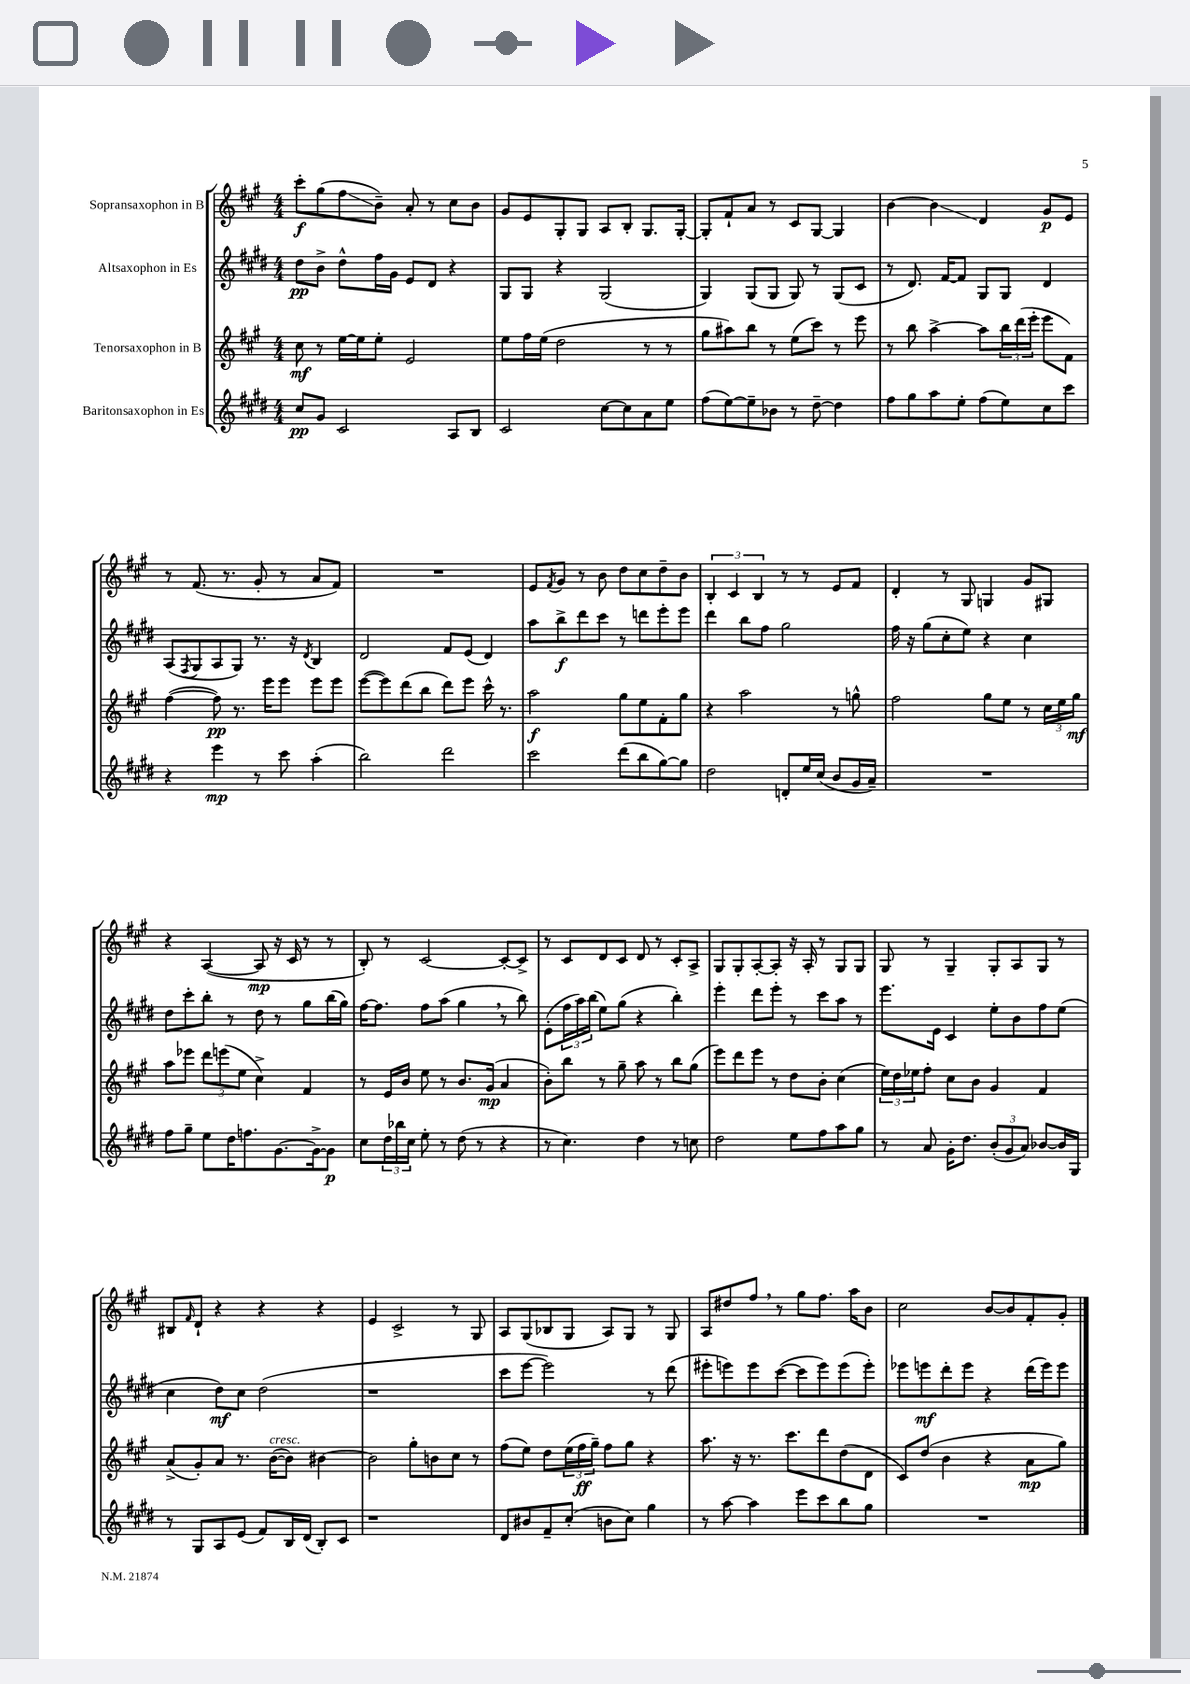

**kern	**kern	**kern	**kern
*staff4	*staff3	*staff2	*staff1
*clefG2	*clefG2	*clefG2	*clefG2
*k[f#c#g#d#]	*k[f#c#g#]	*k[f#c#g#d#]	*k[f#c#g#]
*M4/4	*M4/4	*M4/4	*M4/4
8cc#/L	8cc#\	8dd#\L	8ccc#'\L
8g#/J	8r	8b^\J	(8gg#\
2c#/	[16ee\LL	8dd#^^\L	8ff#\
.	16ee\]J	.	.
.	8ee'\J	16ff#\L	8b~\J)
.	.	16g#\JJ	.
.	2e/	8e/L	8a'/
.	.	8d#/J	8r
8A/L	.	4r	8cc#\L
8B/J	.	.	8b\J
=	=	=	=
2c#/	8ee\L	8G#/L	8g#/L
.	16ff#\L	8G#/J	8e/
.	(16ee\JJ	.	.
.	2dd\	4r	8G#'/
.	.	.	8G#/J
[8cc#\L	.	(2G#/	8A/L
8cc#\]	.	.	8B'/J
8a\	8r	.	8.G#/L
8ee\J	8r	.	.
.	.	.	[16G#'/Jk
=	=	=	=
(8ff#\L	8gg#\L	4G#/)	8G#'/]L
[8ee\)	8aa#\)	.	8f#`/
8ee~\]	8bb\J	(8G#/L	8a/J
8b-\J	8r	8G#/J	8r
8r	(8ee\L	8G#/)	8c#/L
[8dd#~\	8ccc#\J)	8r	[8G#/J
4dd#\]	8r	(8G#/L	4G#/]
.	8eee\	8c#/J	.
=	=	=	=
8ff#\L	8r	8r	[4b\
8gg#\	8bb\	8.d#/)	.
8aa\	[4aa^\	.	4b\]
.	.	[16f#/LK	.
8ee'\J	.	8f#/]J	.
(8ff#\L	8aa\]L	8G#/L	4d/
8ee\)	24bb\L	8G#/J	.
.	(24ddd\	.	.
.	24eee'\JJ	.	.
8cc#\	8eee\L	4d#/	8g#/L
8ccc#\J	8f#\J)	.	8e/J
=	=	=	=
4r	([4ff#\	(8A/L	8r
.	.	8qF#/	.
.	.	8G#/	(8.f#/
4eee\	8ff#\])	8A/	.
.	.	.	8.r
.	8.r	8G#/J)	.
8r	.	8.r	8g#'/
.	16eee\LK	.	.
8ccc#\	8eee\J	.	8r
.	.	16r	.
.	.	8qd#/	.
(4aa'\	8eee\L	4B/	8a/L
.	8eee\J	.	8f#/J)
=	=	=	=
2bb\)	([8eee\L	2d#/	1r
.	8eee\])	.	.
.	(8ddd\	.	.
.	8bb\J	.	.
2ddd#\	8ddd\L)	8f#/L	.
.	8eee\J	(8e/J	.
.	16ccc#^^\	4d#/)	.
.	8.r	.	.
=	=	=	=
2ccc#\	2aa\	8aa\L	8e/L
.	.	.	8qf#/
.	.	8bb^\	8g#/J
.	.	8ddd#\	8r
.	.	8ccc#\J	8b\
(8ddd#\L	8gg#\L	8r	8dd\L
8bb\	8ee\	8ddd\L	8cc#\
[8gg#\)	8f#'\	8eee'\	8dd~\
8gg#\]J	8gg#\J	8eee\J	8b\J
=	=	=	=
2dd#\	4r	4ddd#\	6B'/
.	.	.	6c#/
.	2aa\	8bb\L	.
.	.	.	6B/
.	.	8ff#\J	.
8d'/L	.	2gg#\	8r
16ee/L	.	.	8r
(16cc#/JJ	.	.	.
8b/L	8r	.	8e/L
16g#/L	8gg^^\	.	8f#/J
16a~/JJ)	.	.	.
=	=	=	=
1r	2ff#\	16ff#\	4d'/
.	.	16r	.
.	.	(8gg#\L	.
.	.	8cc#'\	8r
.	.	8ee\J)	8G#/
.	8gg#\L	4r	4G/
.	8ee\J	.	.
.	8r	4cc#\	8g#/L
.	24cc#\LL	.	8G#/J
.	24ee\	.	.
.	24gg#\JJ	.	.
=	=	=	=
8ff#\L	8aa\L	8dd#\L	4r
8gg#~\J	8eee-\J	8ccc#'\	.
8ee\L	12ddd\L	8bb'\J	([4A/
.	(12eee\	.	.
16dd#\K	.	8r	.
.	12ee\J	.	.
8.ff\	.	.	.
.	4cc#^\)	8dd#\	8A/]
[8.g#\	.	8r	16r
.	.	.	16c#/
.	4f#/	8gg#\L	8r
16g#^\_k	.	.	.
8g#\]J	.	(16bb\L	8r
.	.	16gg#\JJ)	.
=	=	=	=
8cc#\L	8r	[16ff#\LK	8B'/)
.	.	8.ff#\]J	.
24dd#\L	16e/LL	.	8r
24bb-\	.	.	.
.	16b/JJ	.	.
24cc#\JJ	.	.	.
8ee'\	8ee\	8ff#\L	[2c#/
8r	8r	(8aa\J	.
(8dd#\	8.b/L	4gg#\	.
8r	.	.	.
.	(16g#/Jk	.	.
4r	4a/	8r	8c#'/_L
.	.	8bb\)	8c#^/]J
=	=	=	=
8r	8b'\L)	(8e'\L	8r
4.cc#\)	8bb\J	24ff#\L	8c#/L
.	.	24aa\)	.
.	.	(24bb\JJ	.
.	8r	8ee\L)	8d/
.	8gg#~\	(8gg#\J	8c#/J
4dd#\	8aa\	4r	8d/
.	8r	.	8r
8r	8bb\L	4bb'\)	8c#'/L
8cc\	(8gg#\J	.	8A^/J
=	=	=	=
2dd#\	8eee\L)	4eee'\	8G#/L
.	8ddd\	.	8G#'/
.	8eee\J	8ddd#\L	[8A'/
.	8r	8eee'\J	8A'/]J
8ee\L	8dd\L	8r	16r
.	.	.	16A'/
8ff#\	8b'\J	8ccc#\L	8r
8aa\	(4cc#\	8aa\J	8G#/L
8gg#\J	.	8r	8G#/J
=	=	=	=
8r	24ee\LL)	8.eee\L	8G#/
.	24dd\	.	.
.	24ee-\J	.	.
8a/	8ff#'\J	.	8r
.	.	16e\Jk	.
16g#'\LK	8cc#\L	4c#/	4G#~/
8.dd#\J	.	.	.
.	8b\J	.	.
(12b'/L	4g#/	8ee'\L	8G#'/L
12g#/	.	.	.
.	.	8b\	8A/
12a/J)	.	.	.
[8b-/L	4f#/	8ff#\	8G#/J
16b-/]L	.	(8ee\J	8r
16G#/JJ	.	.	.
=	=	=	=
8r	(8a^/L	4cc#\	8B#/L
.	.	.	16qqf#/
8G#/L	8g#'/)	.	8d`/J
8A/	8a/J	8dd#\L)	4r
(8e/J	8.r	8cc#\J	.
8f#/L)	.	(2dd#\	4r
.	([16b\LK	.	.
16B/L	8b\]J)	.	.
(16d#/JJ	.	.	.
8B'/L)	[4b#\	.	4r
8c#/J	.	.	.
=	=	=	=
1r	2b#\]	1r	4e/
.	.	.	2c#^/
.	8gg#'\L	.	.
.	8b\	.	.
.	8cc#\J	.	8r
.	8r	.	8G#/
=	=	=	=
8d#/L	(8ff#\L	8ccc#\L	8A/L
8b#/	8ee\J)	[8eee\J	(8G#/
8f#~/	8dd\L	2eee\])	8B-/
(8cc#'/J	(24ee\L	.	8G#/J
.	24ff#\	.	.
.	24gg#~\JJ)	.	.
8b\L	8ff#\L	.	8A/L)
8cc#\J)	8gg#\J	.	8G#/J
4gg#\	4r	8r	8r
.	.	(8ddd#\	8G#/
=	=	=	=
8r	8.aa\	8eee#'\L	8A/L
[8aa\	.	8eee\)	8dd#/
.	16r	.	.
4aa\]	8.r	8eee\	8ff#/J
.	.	([8ccc#\J	8r
.	8.ccc#\L	.	.
8eee\L	.	8ccc#\]L	8gg#\L
8ccc#\	8ddd\	8eee\)	8.ff#\J
8bb\	(8dd\	(8eee\	.
.	.	.	16aa\LK
8gg#\J	8d\J	8eee'\J)	8b\J
=	=	=	=
1r	8c#/L)	8eee-\L	2cc#\
.	(8dd/J	8eee\	.
.	4b\	8ddd#'\	.
.	.	8eee\J	.
.	4r	4r	[8b/L
.	.	.	8b/]
.	8a\L	(16ddd#\LL	8f#'/
.	.	16eee\J)	.
.	8gg#\J)	8eee\J	8g#'/J
==	==	==	==
*-	*-	*-	*-
